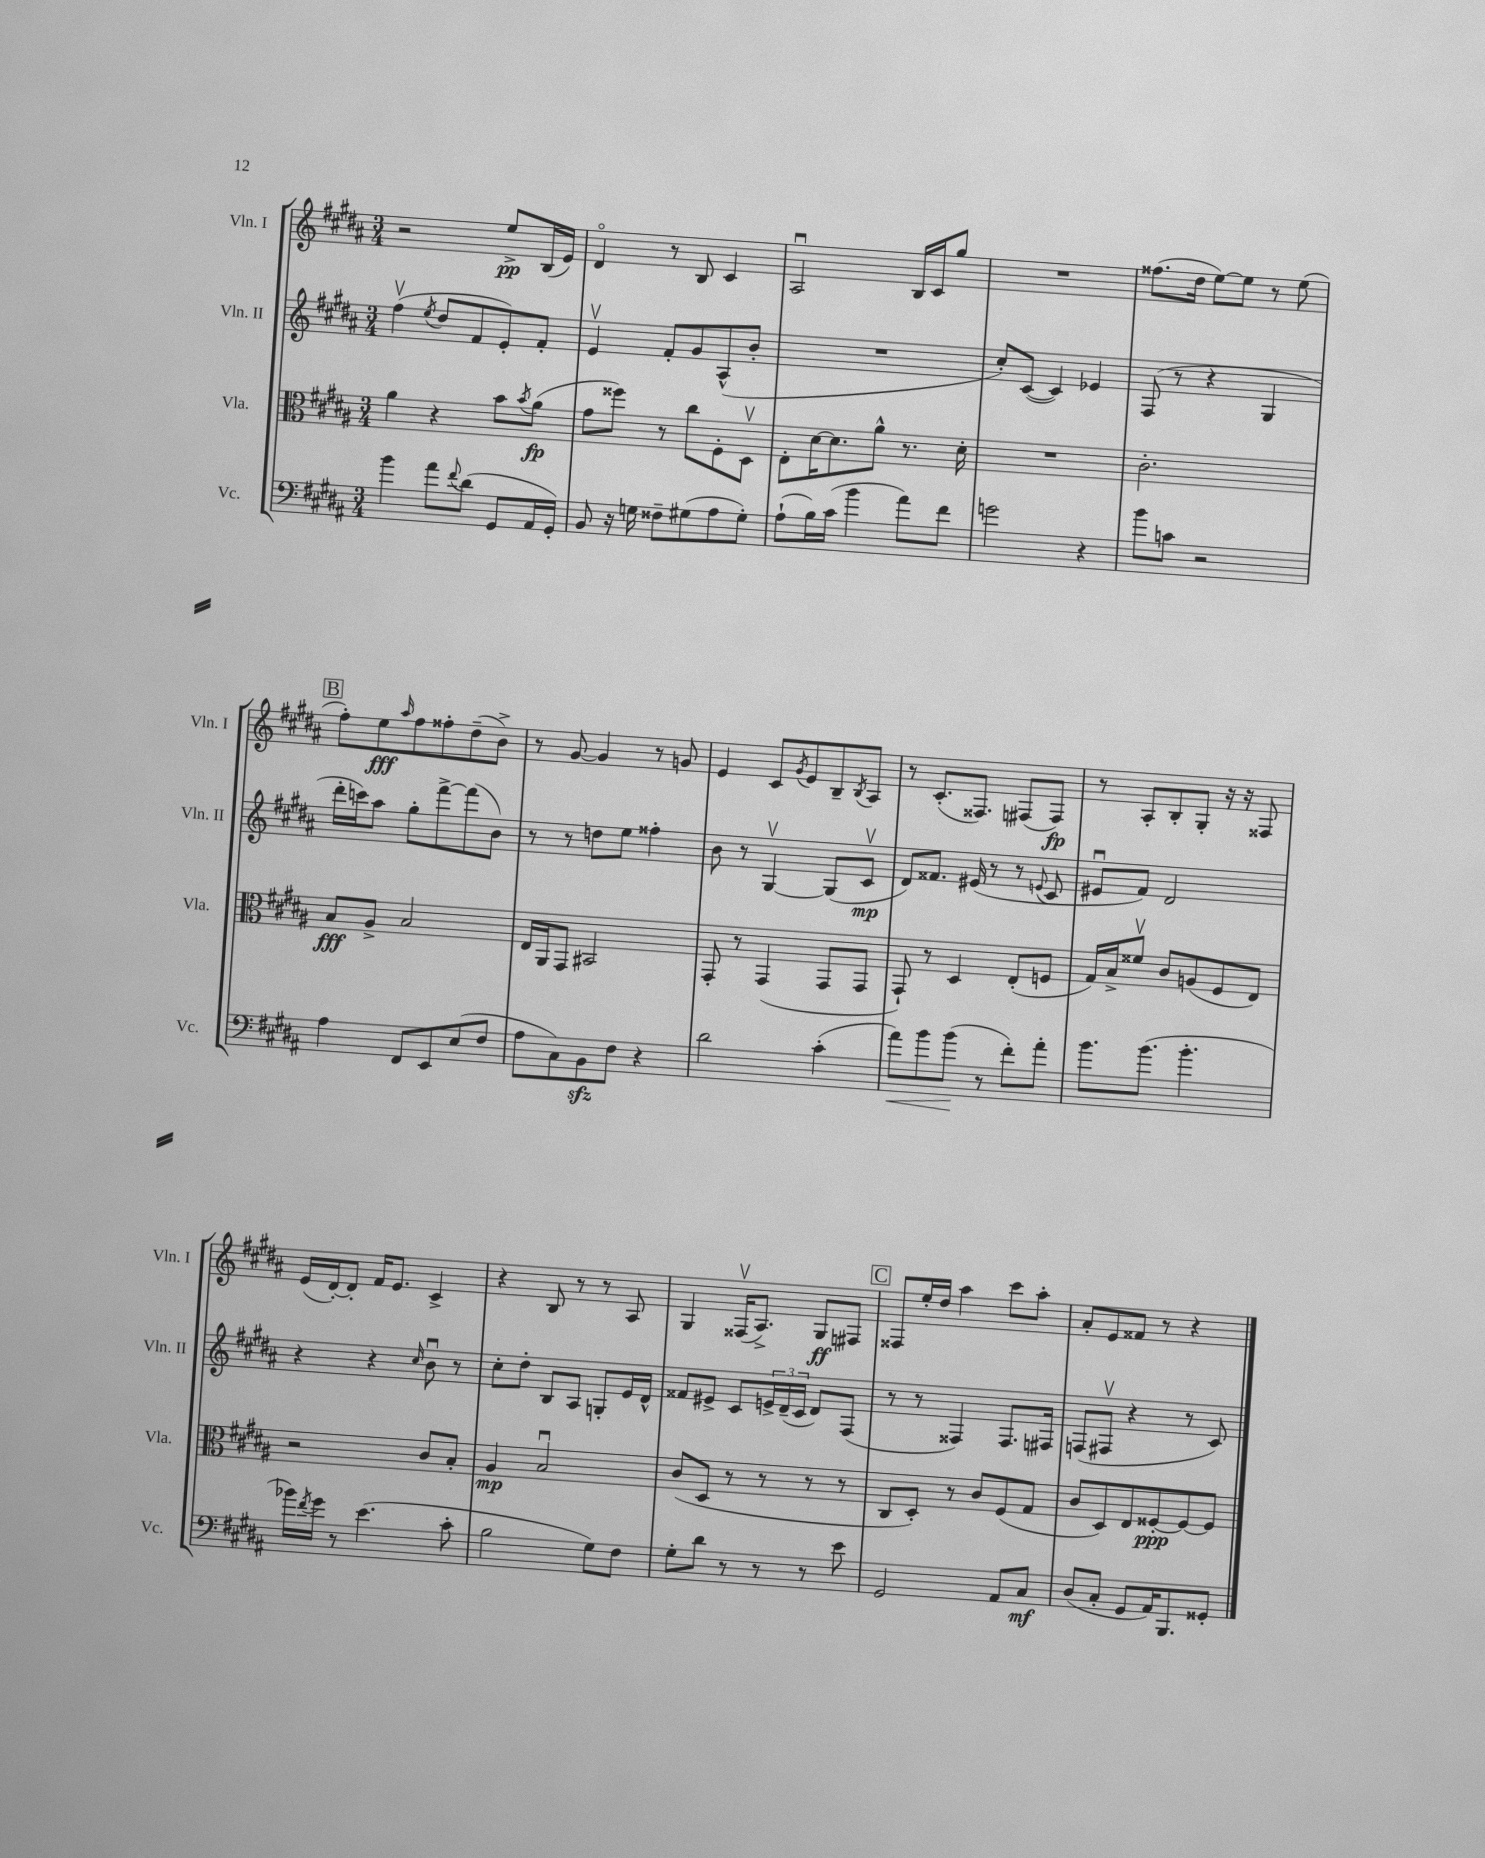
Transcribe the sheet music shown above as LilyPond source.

<<
\new StaffGroup <<
\new Staff = "s0" \with { instrumentName = "Vln. I" shortInstrumentName = "Vln. I" } {
    \clef treble \key b \major \numericTimeSignature \time 3/4
    r2 e''8->\pp b16( e'16) |
    dis'4\flageolet r8 b8 cis'4 |
    ais2\downbow b16 cis'16 gis''8 |
    R2. |
    fisis''8.( dis''16 e''8~) e''8 r8 e''8( |
    \mark \markup { \box "B" } fis''8-.) e''8\fff \grace { ais''16 } fis''8 fisis''8-. dis''8--( b'8->) |
    r8 gis'8~ gis'4 r8 g'8 |
    e'4 cis'8 \acciaccatura { gis'8 } e'8 b8-- \acciaccatura { b8 } ais8 |
    r8 cis'8.-.( fisis8.) fis8( fis8\fp) |
    r8 ais8-. b8-. gis8-. r16 r16 fisis8 |
    e'16( dis'16~-.) dis'8-. fis'16 e'8. cis'4-> |
    r4 b8 r8 r8 ais8 |
    gis4 fisis16\upbow( ais8.->) gis8\ff fis8 |
    \mark \markup { \box "C" } fisis8 e''16-. dis''16 ais''4 cis'''8 ais''8-. |
    ais'8-. e'8 fisis'8 r8 r4 \bar "|." |
}
\new Staff = "s1" \with { instrumentName = "Vln. II" shortInstrumentName = "Vln. II" } {
    \clef treble \key b \major \numericTimeSignature \time 3/4
    fis''4\upbow( \acciaccatura { e''8 } dis''8 fis'8 e'8-.) fis'8-. |
    e'4\upbow fis'8-. gis'8 ais8-^( b'8-. |
    R2. |
    cis''8-.) cis'8~( cis'4) ees'4 |
    fis8( r8 r4 gis4 |
    \mark \markup { \box "B" } dis'''16-. c'''16) ais''8 gis''8-. fis'''8~-> fis'''8( b'8) |
    r8 r8 d''8 e''8 fisis''4-. |
    b'8 r8 gis4~\upbow gis8( cis'8\upbow\mp |
    dis'8) fisis'8. eis'16( r8 r8 \appoggiatura { e'8 } cis'8 |
    eis'8\downbow fis'8) dis'2 |
    r4 r4 \grace { cis''16 } b'8\downbow r8 |
    cis''8-. dis''8-. b8 ais8 g8-. e'16 dis'16-^ |
    fisis'8 eis'8-> cis'8 \tuplet 3/2 { e'16-> dis'16--( cis'16 } dis'8) fis8( |
    \mark \markup { \box "C" } r8 r8 fisis4) fisis8. fis16 |
    f8( fis8\upbow r4 r8 cis'8) \bar "|." |
}
\new Staff = "s2" \with { instrumentName = "Vla." shortInstrumentName = "Vla." } {
    \clef alto \key b \major \numericTimeSignature \time 3/4
    ais'4 r4 b'8 \acciaccatura { b'8 } ais'8\fp( |
    gis'8 fisis''8) r8 cis''8 fis8-. dis8\upbow |
    e8-. dis'16~ dis'8. ais'8-^ r8. dis'16-. |
    R2. |
    cis'2.-. |
    \mark \markup { \box "B" } b8\fff ais8-> b2 |
    e16 ais,16 gis,8 bis,2 |
    gis,8-. r8 gis,4( gis,8 gis,8 |
    gis,8-!) r8 dis4 e8-.( f8 |
    gis16) b16-> fisis'8\upbow cis'8 a8( fis8 e8) |
    r2 cis'8 b8-. |
    ais4\mp b2\downbow |
    cis'8( dis8 r8 r8 r8 r8 |
    \mark \markup { \box "C" } cis8 dis8-.) r8 cis'8 fis8( gis8 |
    cis'8 dis8) e8 fisis8~-.\ppp fisis8~ fisis8 \bar "|." |
}
\new Staff = "s3" \with { instrumentName = "Vc." shortInstrumentName = "Vc." } {
    \clef bass \key b \major \numericTimeSignature \time 3/4
    b'4 ais'8 \appoggiatura { fis'8 } dis'8( gis,8 ais,16 gis,16-.) |
    b,8 r16 g16 fisis8-- gis8( ais8 gis8-.) |
    ais8-!( b16) cis'16( b'4 ais'8) fis'8 |
    g'2 r4 |
    b'8 c'8 r2 |
    \mark \markup { \box "B" } ais4 fis,8 e,8 e8( fis8 |
    ais8 cis8) b,8\sfz fis8 r4 |
    dis'2 cis'4-.( |
    ais'8\<) b'8 b'8\!( r8 fis'8-.) ais'8-. |
    b'8. b'8.( b'4.-. |
    bes'16) \acciaccatura { fis'8 } gis'16 r8 e'4.( cis'8-. |
    b2 gis8) fis8 |
    gis8-. dis'8 r8 r8 r8 e'8 |
    \mark \markup { \box "C" } gis,2 ais,8 cis8\mf |
    dis8( cis8-. gis,8 ais,16) b,,8. gisis,8-. \bar "|." |
}
>>
>>
\layout { \context { \Score \remove "Bar_number_engraver" } }
